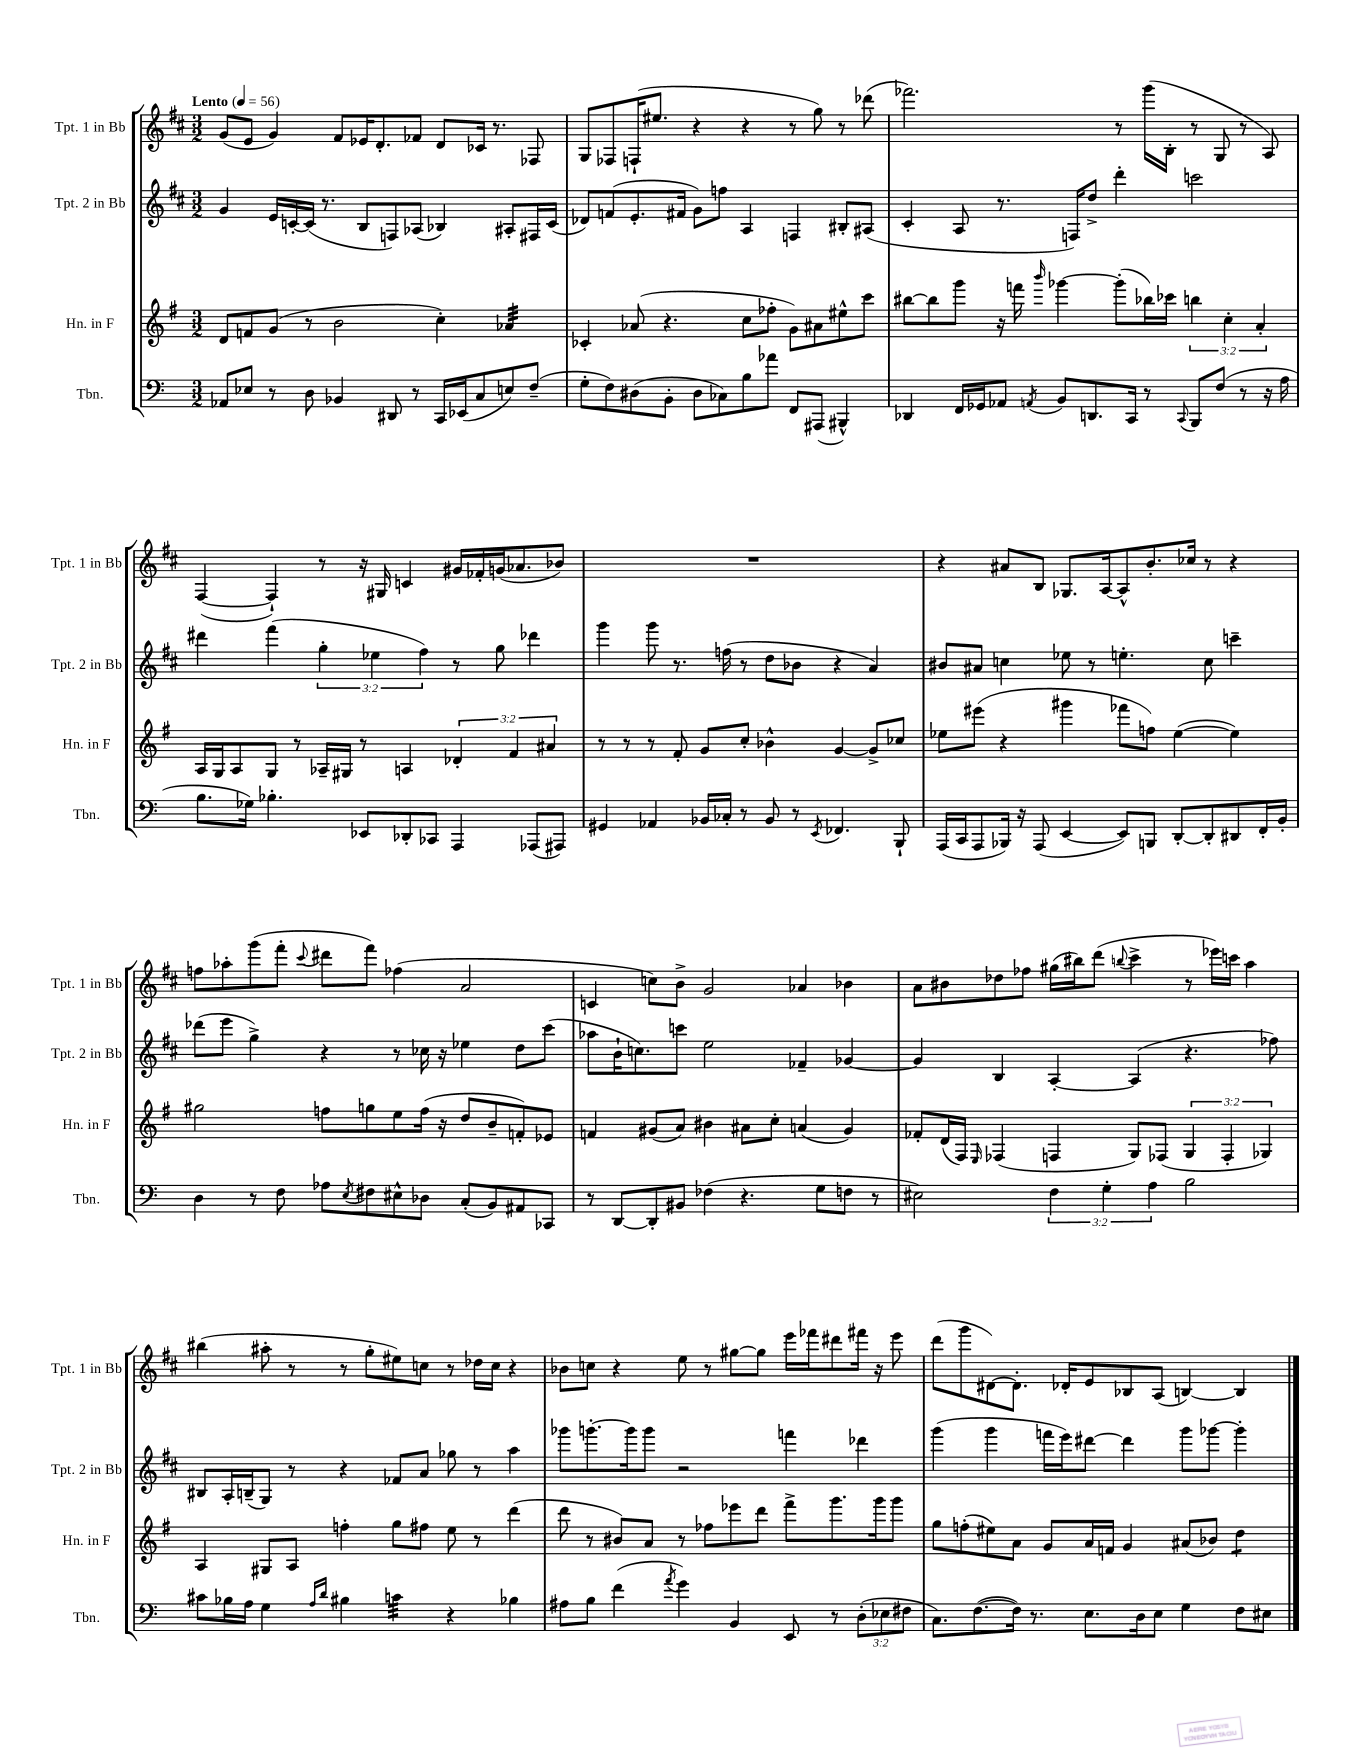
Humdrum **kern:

**kern	**kern	**kern	**kern
*staff4	*staff3	*staff2	*staff1
*clefF4	*clefG2	*clefG2	*clefG2
*k[]	*k[f#]	*k[f#c#]	*k[f#c#]
*M3/2	*M3/2	*M3/2	*M3/2
*MM56	*MM56	*MM56	*MM56
8AA-/L	8d/L	4g/	(8g/L
8E-/J	8f/	.	8e/J
8r	(8g/J	16e/LL	4g/)
.	.	[16c'/	.
8D\	8r	(16c/]JJ	.
.	.	8.r	.
4BB-/	2b\	.	8f#/L
.	.	8B/L	16e-/K
.	.	.	8.d'/
8DD#/	.	8F/)	.
8r	.	(8A-/J	8f-/J
16CC/LL	4cc'\)	4B-/)	8d/L
(16EE-/J	.	.	.
8C/	.	.	16c-/Jk
.	.	.	8.r
8E/)	4a-/	8A#'/L	.
(8F~/J	.	16F#/L	8F-/
.	.	(16c/JJ	.
=	=	=	=
8G'\L	4c-'/	8d-/L)	8G/L
8F\)	.	(8f/	8F-/
(8D#\	(8a-/	8.e'/	(16F`/K
.	.	.	8.ee#/J
8BB'\J	4.r	.	.
.	.	16f#/Jk	.
8D#\L	.	8g\L)	4r
8C-\)	.	8ff\J	.
8B\	8cc\L	4A/	4r
8a-\J	8ff-'\J	.	.
8FF/L	8g\L)	4F/	8r
(8AAA#/J	8a#\	.	8gg\)
4BBB#^^/)	8ee#^^\	8B#'/L	8r
.	8ccc\J	(8A#/J	(8ddd-\
=	=	=	=
4DD-/	[8bb#\L	4c#'/	2.fff-\)
.	8bb#\]	.	.
16FF/LL	8ggg\J	8A/	.
16GG-/J	.	.	.
8AA-/J	16r	8.r	.
.	16fff\	.	.
8qAA/	16qqbbb/	.	.
8BB/L	[4ggg-\	.	.
.	.	16F/LK)	.
8.DD/	.	8dd^/J	.
.	(8ggg-'\]L	4ddd'\	8r
16CC/Jk	.	.	.
8r	16bb-\L)	.	(16ggg\LL
.	16ccc-\JJ	.	16B'\JJ
8qqCC/	.	.	.
8BBB/L	6bb\	2ccc\	8r
(8F/J	.	.	8G/
.	6cc'\	.	.
8r	.	.	8r
.	6a'/	.	.
16r	.	.	8A/)
16A\	.	.	.
=	=	=	=
8.B\L	16A/LL	4ddd#\	([4F#/
.	16G/J	.	.
.	8A/	.	.
16G-\Jk)	.	.	.
4.B-'\	8G/J	(4fff#\	4F#`/])
.	8r	.	.
.	16A-~/LL	6gg'\	8r
.	16G#/JJ	.	.
8EE-/L	8r	.	16r
.	.	6ee-\	.
.	.	.	16G#/
8DD-'/	4A/	.	4c/
.	.	6ff#\)	.
8CC-/J	.	.	.
4AAA/	6d-'/	8r	16g#/LL
.	.	.	16f-'/
.	.	8gg\	(16g/J
.	6f#/	.	.
.	.	.	8.a-/
(8AAA-/L	.	4ddd-\	.
.	6a#/	.	.
8AAA#/J)	.	.	8b-/J)
=	=	=	=
4GG#/	8r	4ggg\	1.r
.	8r	.	.
4AA-/	8r	8ggg\	.
.	8f#'/	8.r	.
16BB-/LL	8g/L	.	.
16C-'/JJ	.	(16ff\	.
8r	8cc'/J	8r	.
8BB-/	4b-^^\	8dd\L	.
8r	.	8b-\J	.
8qEE/	.	.	.
4.FF-/	[4g/	4r	.
.	8g^/]L	4a/)	.
8BBB`/	8cc-/J	.	.
=	=	=	=
(16AAA/LL	8ee-\L	8b#/L	4r
16CC/J	.	.	.
8AAA/	(8eee#\J	8a#/J	.
16BBB-/Jk)	4r	4cc\	8a#/L
16r	.	.	.
(8AAA/	.	.	8B/J
[4EE/	4ggg#\	8ee-\	8.G-/L
.	.	8r	.
.	.	.	[16A/k
8EE/]L)	8fff-\L	4.ee'\	8A^^/]
8BBB/J	8ff\J)	.	8.b'/
[8DD'/L	([4ee-\	.	.
.	.	.	16cc-/Jk
8DD'/]	.	8cc\	8r
8DD#/	4ee-\])	4ccc~\	4r
16FF'/L	.	.	.
16BB'/JJ	.	.	.
=	=	=	=
4D\	2gg#\	(8ddd-\L	8ff\L
.	.	8eee\J	8aa-'\
8r	.	4gg^\)	(8ggg\
8F\	.	.	8fff#'\J
.	.	.	8qqccc#/
8A-\L	8ff\L	4r	8ddd#\L
8qE/	.	.	.
8F#\	8gg\	.	8fff#\J)
8E#^^\	8ee\	8r	(4ff-\
8D-\J	(16ff\Jk	16cc-\	.
.	16r	16r	.
(8C'/L	8dd/L	4ee-\	2a/
8BB/)	8b~/	.	.
8AA#/	8f'/)	8dd\L	.
8CC-/J	8e-/J	(8ccc#\J	.
=	=	=	=
8r	4f/	8aa-\L	4c/
[8DD/L	.	16b`\K	.
.	.	8.cc\)	.
8DD'/]	(8g#/L	.	8cc\L)
8BB#/J	8a/J)	8ccc\J	8b^\J
(4F-\	4b#\	2ee\	2g/
4.r	8a#\L	.	.
.	8cc'\J	.	.
.	(4a/	4f-~/	4a-/
8G\L	.	.	.
8F\J	4g#/)	[4g-/	4b-\
8r	.	.	.
=	=	=	=
2E#\)	8f-'/L	4g-/]	8a\L
.	(16d/L	.	8b#\
.	16F#/JJ)	.	.
.	16qqE/	.	.
.	(4F-/	4B/	8dd-\
.	.	.	8ff-\J
6F\	4F/	[4A'/	(16gg#\LL
.	.	.	16bb#\J)
.	.	.	(8ddd\J
6G'\	.	.	.
.	.	.	8qqbb/
.	8G/L)	(4A/]	4ccc#^\
6A\	.	.	.
.	(8F-/J	.	.
2B\	6G/	4.r	8r
.	.	.	16eee-\LL)
.	6F-'/	.	.
.	.	.	16ccc\JJ
.	.	.	4aa\
.	6G-/)	.	.
.	.	8ff-\)	.
=	=	=	=
8c#\L	4A/	8B#/L	(4bb#\
16B-\L	.	16A'/L	.
16A\JJ	.	(16B~/J	.
4G\	8G#/L	8G/J)	8aa#'\
.	8A/J	8r	8r
16qqA/LL	.	.	.
16qqd/JJ	.	.	.
4B#\	4ff'\	4r	8r
.	.	.	8gg'\L
4c\	8gg\L	8f-/L	8ee#\)
.	8ff#\J	8a/J	8cc\J
4r	8ee\	8gg-\	8r
.	8r	8r	16dd-\LL
.	.	.	16cc\JJ
4B-\	(4ddd\	4aa\	4r
=	=	=	=
8A#\L	8ddd\	8ggg-\L	8b-\L
8B\J	8r	[8.ggg'\	8cc\J
(4f\	8b#/L)	.	4r
.	.	16ggg\]k	.
.	8a/J	8ggg\J	.
8qa/	.	.	.
4g\)	8r	2r	8ee\
.	8ff-\L	.	8r
4BB/	8eee-\	.	[8gg#\L
.	8ddd\J	.	8gg#\]J
8EE/	8fff#^\L	4fff\	16eee\LL
.	.	.	16fff-\J
8r	8.ggg\	.	8ddd#\
(12D'\L	.	4ddd-\	16fff#\Jk
.	16ggg\k	.	16r
12E-\	.	.	.
.	8ggg\J	.	8eee\
12F#\J	.	.	.
=	=	=	=
8.C\L)	8gg\L	(4ggg\	(8ddd\L
.	(8ff'\	.	8ggg\
([8.F\	.	.	.
.	8ee#\)	4ggg\	[8d#\)
16F\]Jk)	8a\J	.	8.d#'\]J
8.r	.	.	.
.	8g/L	16fff\LL	.
.	.	16eee\J)	16d-'/LK
8.E\L	16a/L	[8ddd#\J	8e/
.	16f/JJ	.	.
.	4g/	4ddd#\]	8B-/
16D\k	.	.	.
8E\J	.	.	(8A/J
4G\	(8a#/L	8ggg\L	[4B/)
.	8b-/J)	[8ggg-\J	.
8F\L	4dd\	4ggg-'\]	4B/]
8E#\J	.	.	.
==	==	==	==
*-	*-	*-	*-
